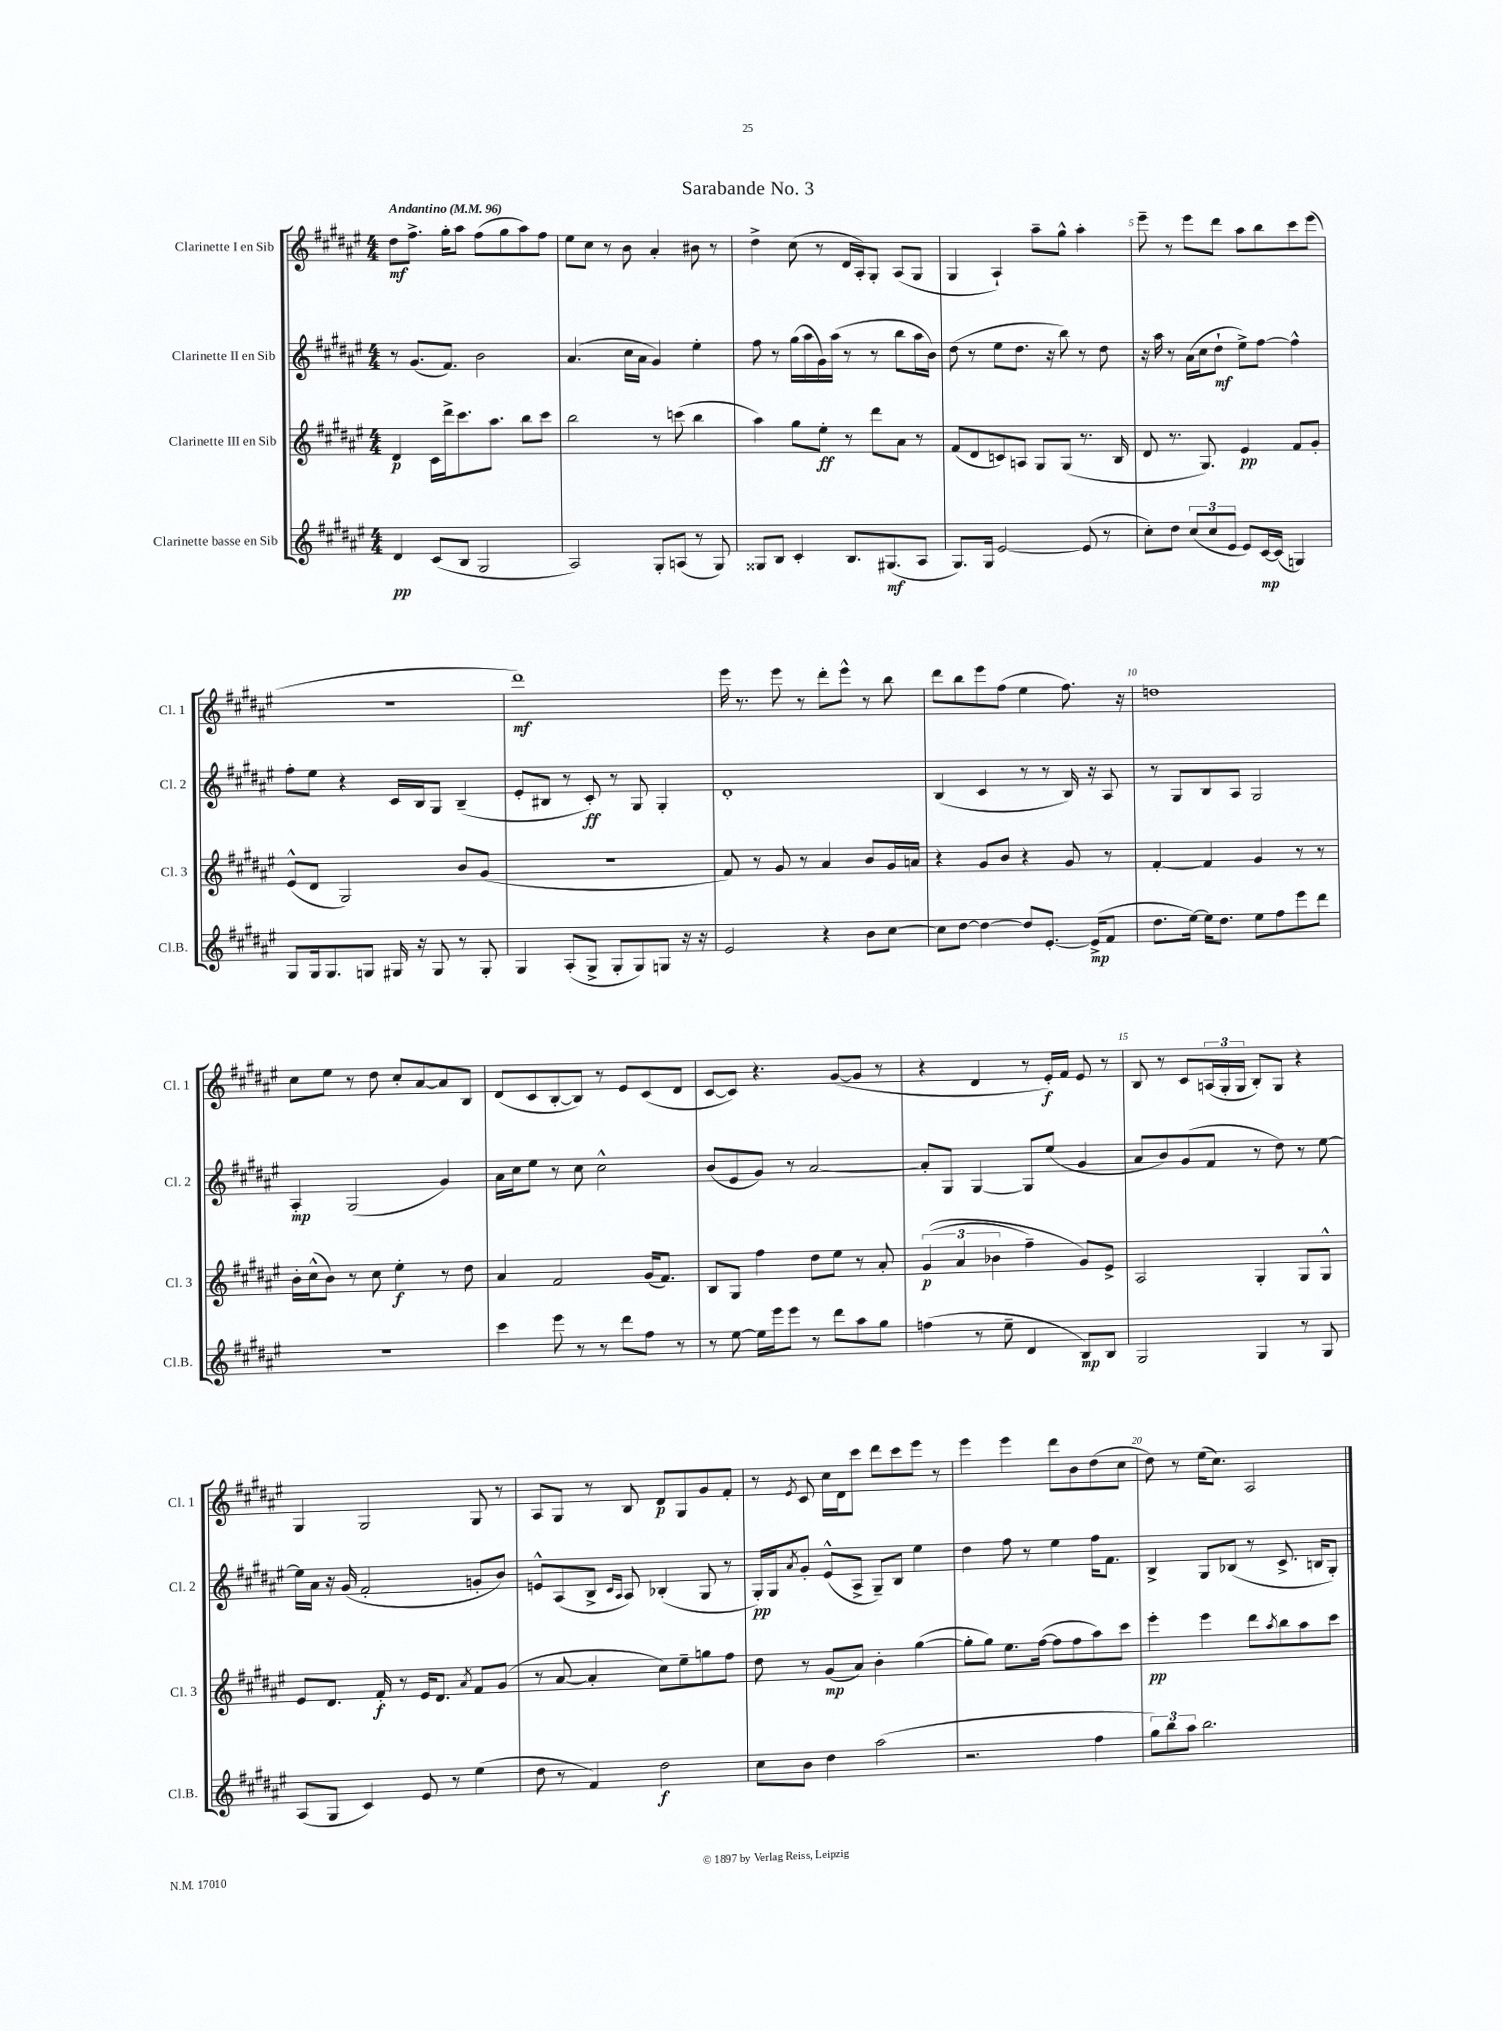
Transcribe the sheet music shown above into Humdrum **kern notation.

**kern	**kern	**kern	**kern
*staff4	*staff3	*staff2	*staff1
*clefG2	*clefG2	*clefG2	*clefG2
*k[f#c#g#d#a#e#]	*k[f#c#g#d#a#e#]	*k[f#c#g#d#a#e#]	*k[f#c#g#d#a#e#]
*M4/4	*M4/4	*M4/4	*M4/4
*MM96	*MM96	*MM96	*MM96
4d#	4d#	8r	8dd#
.	.	(8.g#	8.ff#^
(8c#	16c#	.	.
.	16ddd#^	8.f#)	16gg#'
8B	8.ccc#	.	8aa#
2G#	.	2b	(8ff#
.	8.aa#	.	.
.	.	.	8gg#
.	8bb	.	8aa#)
.	8ccc#	.	8ff#
=	=	=	=
2A#)	2bb	(4.a#	8ee#
.	.	.	8cc#
.	.	.	8r
.	.	16cc#	8b
.	.	16a#	.
8G#'	8r	4g#)	4a#'
(8A	(8ccc	.	.
8r	4bb	4ee#'	8b#
8G#)	.	.	8r
=	=	=	=
8G##	4aa#)	8ff#	4dd#^
8B	.	8r	.
4c#'	8gg#	(16gg#	(8cc#
.	.	16aa#	.
.	8ee#'	16g#)	8r
.	.	(16aa#	.
8.B	8r	8r	16d#
.	.	.	16A#')
.	8ddd#	8r	8G#'
(8.G#	.	.	.
.	8a#	8bb	(8A#
8A#	8r	16aa#	8G#
.	.	16b)	.
=	=	=	=
8.G#)	(8f#	(8dd#	4G#
.	8d#	8r	.
16G#	.	.	.
[2e#	8c)	8ee#	4A#`)
.	8A	8.dd#	.
.	8G#	.	8aa#~
.	.	16r	.
.	(8G#	8bb)	8gg#^^
(8e#]	8.r	8r	4aa#'
8r	.	8dd#	.
.	16B	.	.
=	=	=	=
8cc#')	8d#	16r	8eee#~
.	.	16aa#	.
8dd#	8.r	8r	8r
(12cc#	.	(16a#	8eee#
.	8.G#)	16cc#	.
12cc#	.	.	.
.	.	8dd#`	8ddd#
12e#	.	.	.
8e#)	4e#	8ee#^)	8aa#
[16c#	.	[8ff#	8bb
(16c#]	.	.	.
4G)	8f#	4ff#^^]	8ccc#
.	8g#'	.	(8eee#
=	=	=	=
8G#	(8e#^^	8ff#'	1r
16G#	8d#	8ee#	.
8.G#	.	.	.
.	2G#)	4r	.
8G	.	.	.
16G#	.	16c#	.
16r	.	16B	.
8G#	.	8G#	.
8r	8b	(4B~	.
8G#'	(8g#	.	.
=	=	=	=
4G#	1r	8e#'	1ddd#)
.	.	8B#	.
(8A#'	.	8r	.
8G#^	.	8c#')	.
8G#'	.	8r	.
8G#)	.	8G#	.
8G	.	4G#'	.
16r	.	.	.
16r	.	.	.
=	=	=	=
2e#	8f#)	1d#'	16eee#
.	.	.	8.r
.	8r	.	.
.	8g#	.	8eee#
.	8r	.	8r
4r	4a#	.	8ddd#'
.	.	.	8eee#^^
8b	8b	.	8r
[8cc#	16g#	.	8bb
.	16a	.	.
=	=	=	=
8cc#]	4r	(4B	8ddd#
[8dd#	.	.	8bb
4dd#_	8g#	4c#	8eee#
.	8b	.	(8ff#
8dd#]	4r	8r	4ee#
[8.e#'	.	8r	.
.	8g#	16B)	8.ff#)
(16e#^]	.	16r	.
8f#	8r	8A#	.
.	.	.	16r
=	=	=	=
8.dd#	[4f#'	8r	1dd
.	.	8G#	.
[16ee#)	.	.	.
16ee#]	4f#]	8B	.
8.dd#	.	.	.
.	.	8A#	.
8ee#	4g#	2G#	.
8ff#	.	.	.
8eee#	8r	.	.
8ddd#	8r	.	.
=	=	=	=
1r	16b'	4A#'	8cc#
.	(16cc#^^	.	.
.	8b)	.	8ee#
.	8r	(2G#	8r
.	8cc#	.	8dd#
.	4ee#'	.	8cc#'
.	.	.	[8a#
.	8r	4g#)	8a#]
.	8dd#	.	8B
=	=	=	=
4ccc#	4a#	16a#	(8d#
.	.	16cc#	.
.	.	8ee#	8c#
8eee#	2f#	8r	[8B'
8r	.	8cc#	8B])
8r	.	2cc#^^	8r
8ddd#	.	.	8e#
8ff#	(16g#	.	(8c#
.	8.f#)	.	.
8r	.	.	8d#
=	=	=	=
8r	8B	(8b	[8c#
[8ee#	8G#	8e#	8c#])
16ee#]	4ff#	8g#)	4.r
16eee#	.	.	.
8eee#	.	8r	.
8r	8dd#	[2a#	.
8ddd#	8ee#	.	([8g#
8aa#	8r	.	8g#]
8gg#	8a#'	.	8r
=	=	=	=
(4ff	&((6g#	8a#']	4r
.	.	8G#	.
.	6a#	.	.
8r	.	[4G#	4d#
.	6b-	.	.
8ee#~	.	.	.
4d#	4ff#~)	8G#]	8r
.	.	(8ee#	16e#')
.	.	.	16f#
8B)	8g#&)	4g#	8e#
8B	8e#^	.	8r
=	=	=	=
2G#	2A#	8a#	8B
.	.	8b)	8r
.	.	(8g#	8c#
.	.	8f#	(24A
.	.	.	24G#'
.	.	.	24G#
4G#	4G#'	8r	8B')
.	.	8dd#)	8G#
8r	8G#	8r	4r
8G#	8G#^^	[8ee#	.
=	=	=	=
(8A#	8e#	16ee#]	4G#
.	.	16a#	.
8G#	8.d#	16r	.
.	.	(16g#	.
4c#)	.	2f#'	2G#
.	16f#'	.	.
.	8r	.	.
8e#	16e#	.	.
.	8.d#	.	.
8r	.	.	.
.	8qa#	.	.
(4ee#	8f#	8g'	8G#
.	(8g#	8b)	8r
=	=	=	=
8dd#	8r	8e^^	8A#
8r	[8a#	(8A#	8G#
4f#)	4a#']	8B^	8r
.	.	16qqc#	.
.	.	16qqA#	.
.	.	8A#)	8B
2dd#	8cc#)	(4B-'	8d#
.	8ee#~	.	8G#
.	8gg	8G#	8g#
.	8ff#	8r	8f#'
=	=	=	=
8cc#	8dd#	16G#')	8r
.	.	16G#	.
.	.	8qa#	8qe#
8b	8r	8g#'	8c#
4dd#	(8g#	(8e#^^	16cc#
.	.	.	16d#
.	8a#)	8A#^	8ccc#
(2aa#	4b'	8G#~)	8ddd#
.	.	8B	8ccc#
.	([4gg#	4ee#	8eee#
.	.	.	8r
=	=	=	=
2.r	8gg#']	4dd#	4eee#
.	8gg#)	.	.
.	8.ee#	8ff#	4eee#
.	.	8r	.
.	([16ff#	.	.
.	8ff#]	4ee#	8ddd#
.	8ff#	.	8b
4ff#	8aa#)	16ff#	(8dd#
.	.	8.f#	.
.	8ccc#	.	8cc#
=	=	=	=
12gg#)	4eee#'	4B^	8dd#)
12bb	.	.	.
.	.	.	8r
12aa#	.	.	.
2.bb	4eee#	8G#	(16ee#
.	.	.	8.cc#)
.	.	(8B-	.
.	8ddd#	8r	2A#
.	8qaa#	.	.
.	8bb	8.c#^	.
.	8aa#	.	.
.	.	16B	.
.	8ccc#	8G#')	.
==	==	==	==
*-	*-	*-	*-
